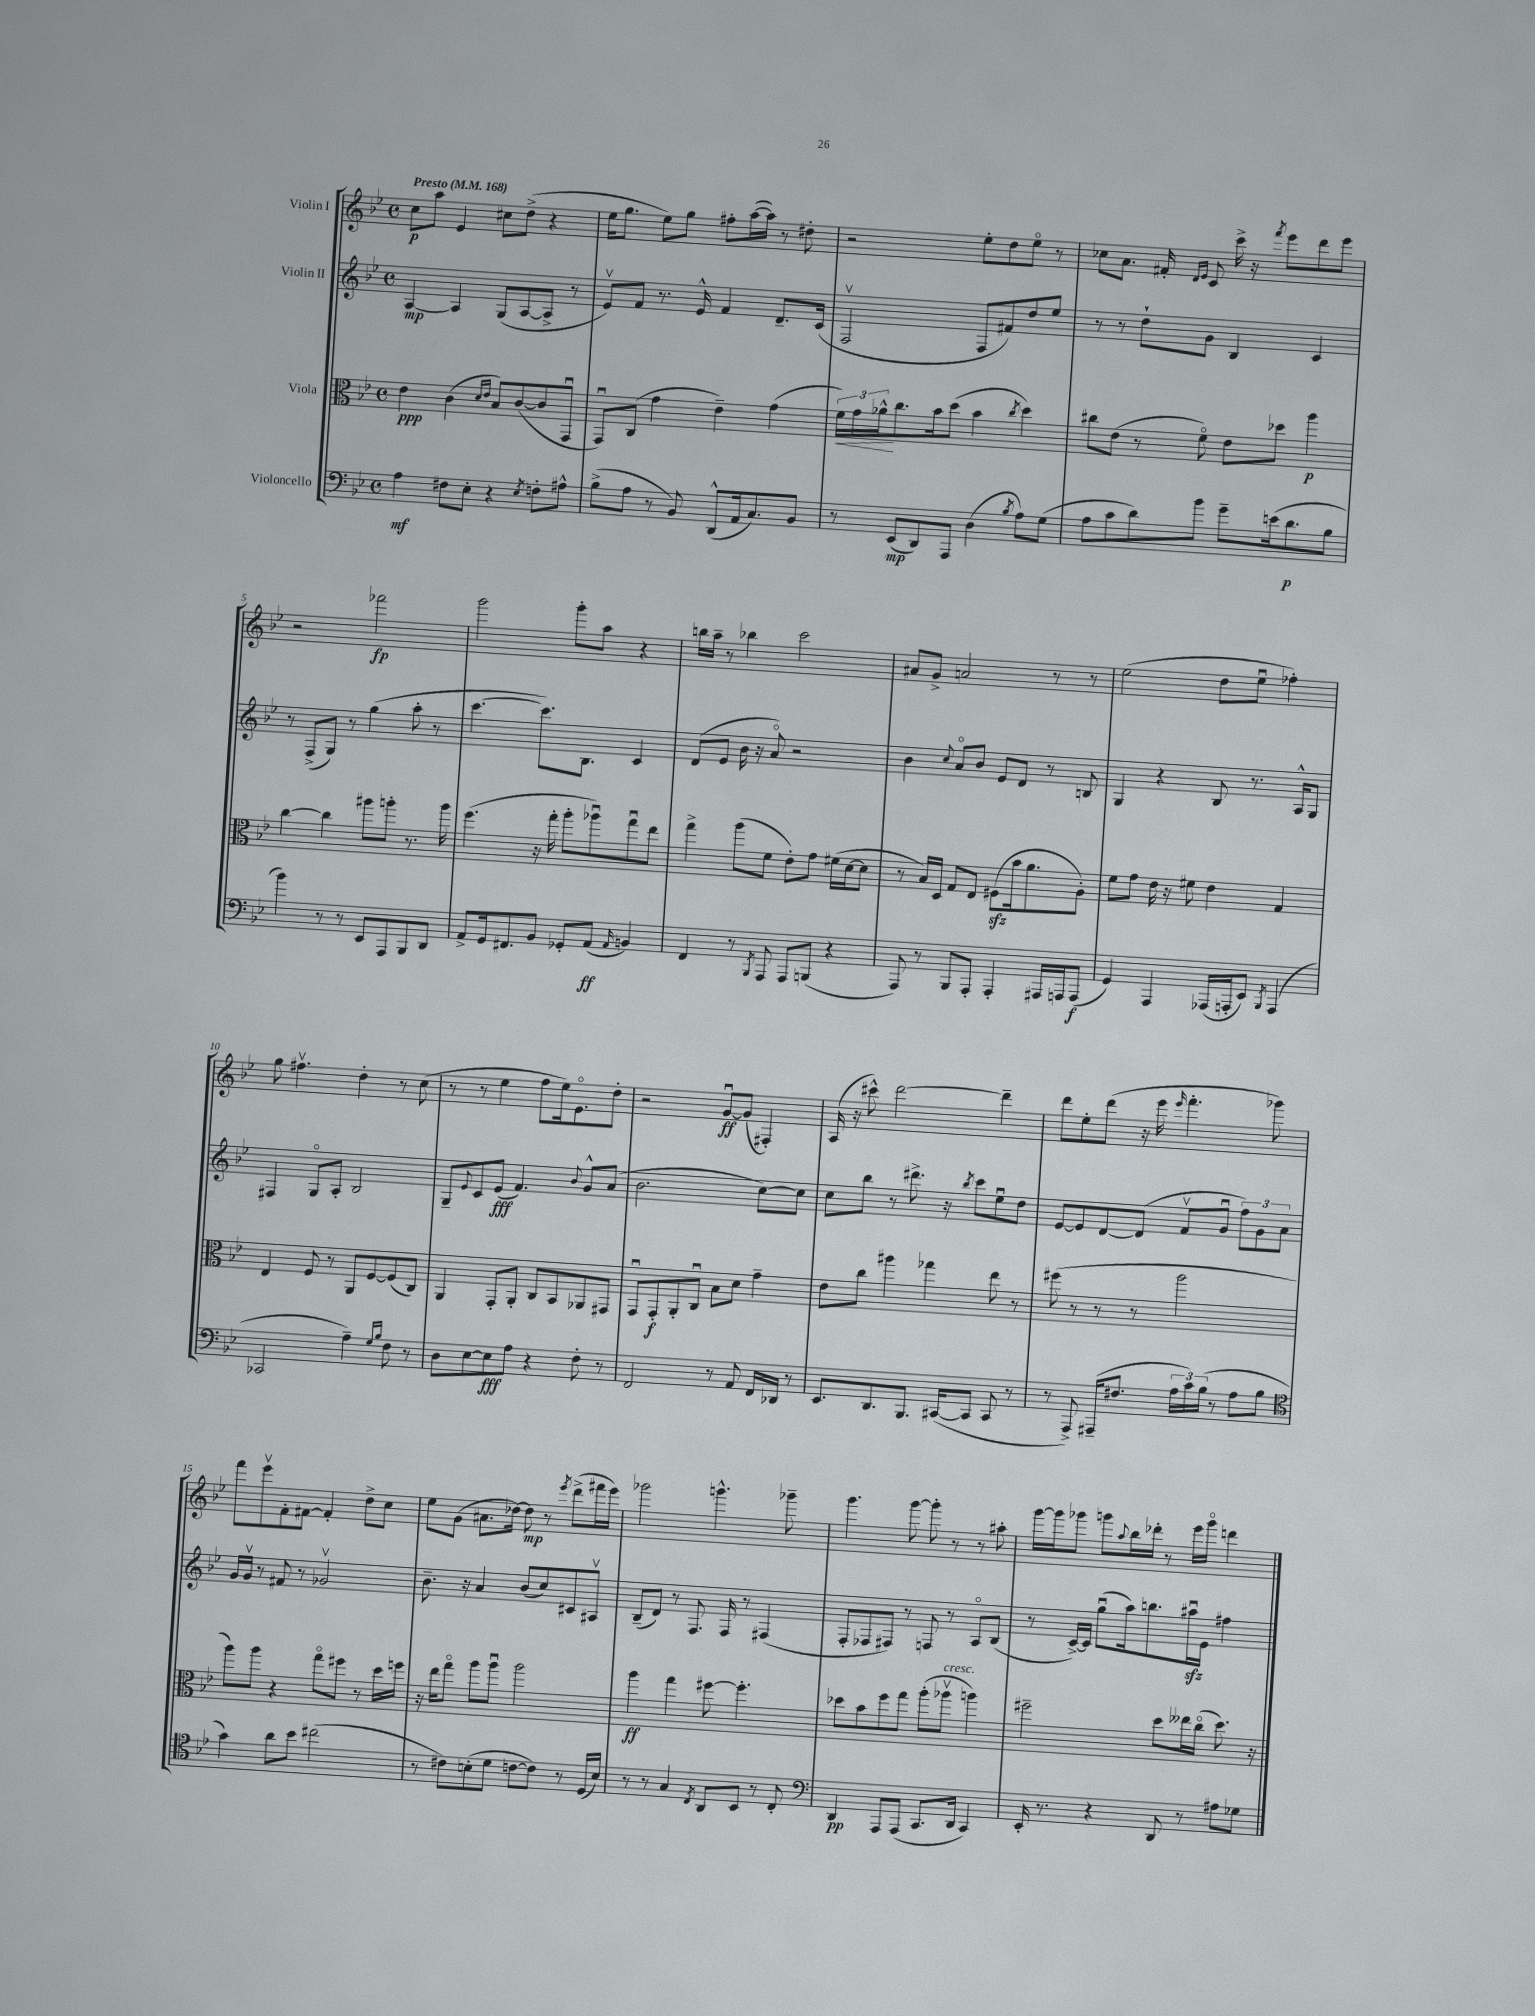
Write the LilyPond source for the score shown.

<<
\new StaffGroup <<
\new Staff = "s0" \with { instrumentName = "Violin I" } {
    \clef treble \key bes \major \defaultTimeSignature \time 4/4 \tempo "Presto" 4 = 168
    c''8\p a''8 ees'4 cis''8 d''8->( r4 |
    ees''16 g''8. ees''8) g''8 fis''8-. a''16~( a''16) r8 dis''8-. |
    r2 ees''8-. d''8 ees''8\flageolet r8 |
    ces''8 a'8. fis'16-. \grace { d'16 ees'16 } c'8 c'''16-> r16 \acciaccatura { f'''8 } ees'''8 d'''8 ees'''8 |
    r2 fes'''2\fp |
    g'''2 g'''8-. a''8 r4 |
    b''16 a''16-- r8 bes''4 c'''2 |
    ais'8 g'8-> a'2 r8 r8 |
    ees''2( d''8 ees''8\downbow fes''4-.) |
    g''8 fis''4.\upbow d''4-. r8 c''8( |
    r8 r8 ees''4 f''8 ees''16) ees'8.\flageolet d''8-. |
    r2 g'8~\downbow\ff g'8( fis4-.) |
    a16( r16 cis'''8-^) d'''2~ d'''4-- |
    d'''8 ees''8-. d'''8( r16 ees'''16 \grace { ees'''16 } f'''4.-. ges'''8) |
    f'''8 ees'''8\upbow f'8-. fis'8~ fis'4-. d''8-> c''8 |
    ees''8 g'8( ais'8. des''16~) des''8\mp r8 \acciaccatura { ees'''8 } d'''8->( fis'''16 ees'''16) |
    ges'''2 g'''4.-^ ges'''8-- |
    g'''4. g'''8~ g'''8-. r8 r8 ais''8-. |
    g'''16~ g'''16 ges'''8 g'''8 \appoggiatura { a''8 } bes''16 des'''16-. r8 ees'''16 g'''16\flageolet d'''4 \bar "|." |
}
\new Staff = "s1" \with { instrumentName = "Violin II" } {
    \clef treble \key bes \major \defaultTimeSignature \time 4/4
    a4~\mp a4 g8( a8~ a8-> r8 |
    ees'8\upbow) f'8 r8. ees'16-^ f'4 d'8.-- c'16( |
    f2\upbow f8 fis'8) d''8 ees''8 |
    r8 r8 d''8-! g'8 bes4 c'4 |
    r8 f8->( g8) r8 g''4( a''8-. r8 |
    c'''4.~ c'''8.) bes8. c'4 |
    d'8( ees'8 bes'16 r16 a'8\flageolet) r2 |
    bes'4 \appoggiatura { c''8 } a'8\flageolet bes'8 ees'8 d'8 r8 b8 |
    g4 r4 bes8 r8. a16-^ g8 |
    fis4 g8\flageolet a8-. bes2 |
    g8-- \appoggiatura { ees'8 } c'8 ees'8\fff( f'4.) \appoggiatura { bes'8 } g'8-^ a'8( |
    bes'2. c''8~) c''8 |
    c''8 bes''8 r8 dis'''8.-> r16 \acciaccatura { bes''8 } c'''8 ees''8\downbow d''8 |
    ees'8~ ees'8 d'8~ d'8( f'8\upbow g'8\downbow \tuplet 3/2 { f''8) g'8 a'8 } |
    g'16 g'16\upbow r8 fis'8 r8 ges'2\upbow |
    bes'8.-- r16 a'4 bes'8( c''8) cis'8 ais8\upbow |
    bes8--( d'8) r8 f8. f16 r8 fis4( |
    f8-. fes8 fis8) r8 f8 r8 a8\flageolet bes8( |
    r8 c'16~->) c'16 g''8\downbow( a''16) b''8. ais''16\downbow\sfz ees'16 fis''4 \bar "|." |
}
\new Staff = "s2" \with { instrumentName = "Viola" } {
    \clef alto \key bes \major \defaultTimeSignature \time 4/4
    ees'4\ppp c'4( \grace { d'16 ees'16 } bes8) c'8~( c'8 g,8\downbow |
    g,8\downbow) c8( g'4 ees'4--) g'4( |
    \tuplet 3/2 { f'16\<) g'16 aes'16-^\! } c''8. bes'16 d''8( bes'4 \acciaccatura { c''8 } d''4) |
    cis''8 ees'8( r8 f'8\flageolet) ees'8 des''8 a''4\p |
    c''4~ c''4 ais''8 a''8-. r8. a''16 |
    f''4.( r16 g''16-. a''8-. aes''8\downbow) g''8\downbow ees''8 |
    g''4-> a''8( f'8 ees'8-.) g'8 fis'16( d'16~ d'8 |
    r8 bes16) d16 g8 ees8 fis8\sfz( bes'16 a'8. a8-.) |
    f'8 g'8 ees'16 r16 fis'8 ees'4 g4 |
    ees4 f8 r8 a,8 f8~ f8( c8) |
    a,4 g,8-. a,8-. c8 bes,8 aes,8 gis,8 |
    g,8\downbow g,8-.\f a,8-. c8\downbow bes8 d'8 g'4-- |
    ees'8 c''8 ais''4 ges''4 ees''8 r8 |
    fis''8( r8 r8 r8 a''2 |
    a''8) a''8 r4 g''8\flageolet fis''8 r8 d''16 f''16 |
    r16 ees''16 g''8\flageolet a''8 a''8\downbow a''2 |
    a''4\ff g''4 fis''8~ fis''4.-. |
    des''8 bes'8 f''8 g''8 a''8-.( aes''8\upbow^\markup { \italic "cresc." } a''4) |
    fis''2-- d''8 eeses''16 c''16\flageolet( d''8.) r16 \bar "|." |
}
\new Staff = "s3" \with { instrumentName = "Violoncello" } {
    \clef bass \key bes \major \defaultTimeSignature \time 4/4
    a4\mf fis8 ees8-. r4 \acciaccatura { ees8 } f8-. ais8-^ |
    bes8->( a8 r8 bes,8) d,8-^( a,16 c8.) bes,8 |
    r8 ees,8\mp( d,8) a,,8 d4( \acciaccatura { bes8 } a8) g8( |
    a8 c'8 d'8) bes'8 g'8-- e'16( d'8.\p bes8 |
    bes'4) r8 r8 ees,8 a,,8 bes,,8 d,8 |
    a,8-> g,16 fis,8. bes,8 ges,8-. a,8\ff( \grace { a,16 } b,4) |
    f,4 r8 \acciaccatura { bes,,8 } a,,8 a,,8 b,,8( r4 |
    a,,8) r8 bes,,8 a,,8-. a,,4-. ais,,16 a,,16 a,,8\f( |
    g,4) a,,4 aes,,16( a,,16-. ees,8) \acciaccatura { bes,,8 } a,,4( |
    ces,2 a4--) \grace { g16 bes16 } f8 r8 |
    d8 ees8~ ees8\fff a8 r4 f8-. r8 |
    f,2 r8 a,8 f,16 des,16 r8 |
    ees,8. d,8. bes,,8. cis,16~( cis,8 cis,8 r8 |
    r8 a,,8->) ais,,16--( fis8. \tuplet 3/2 { a16 c'16) bes16( } r8 a8 bes8 |
    \clef tenor g'4) a'8 bes'8 cis''2( |
    r8 cis'8) b8-.( d'8 c'8~ c'8) r8 d16( b16) |
    r8 r8 g4 \acciaccatura { c8 } a,8 bes,8 r8 c8-. |
    \clef bass d,4\pp a,,8 a,,8( c,8. d,16 c,4) |
    ees,16-. r8. r4 d,8 r8 ais8 ges8 \bar "|." |
}
>>
>>
